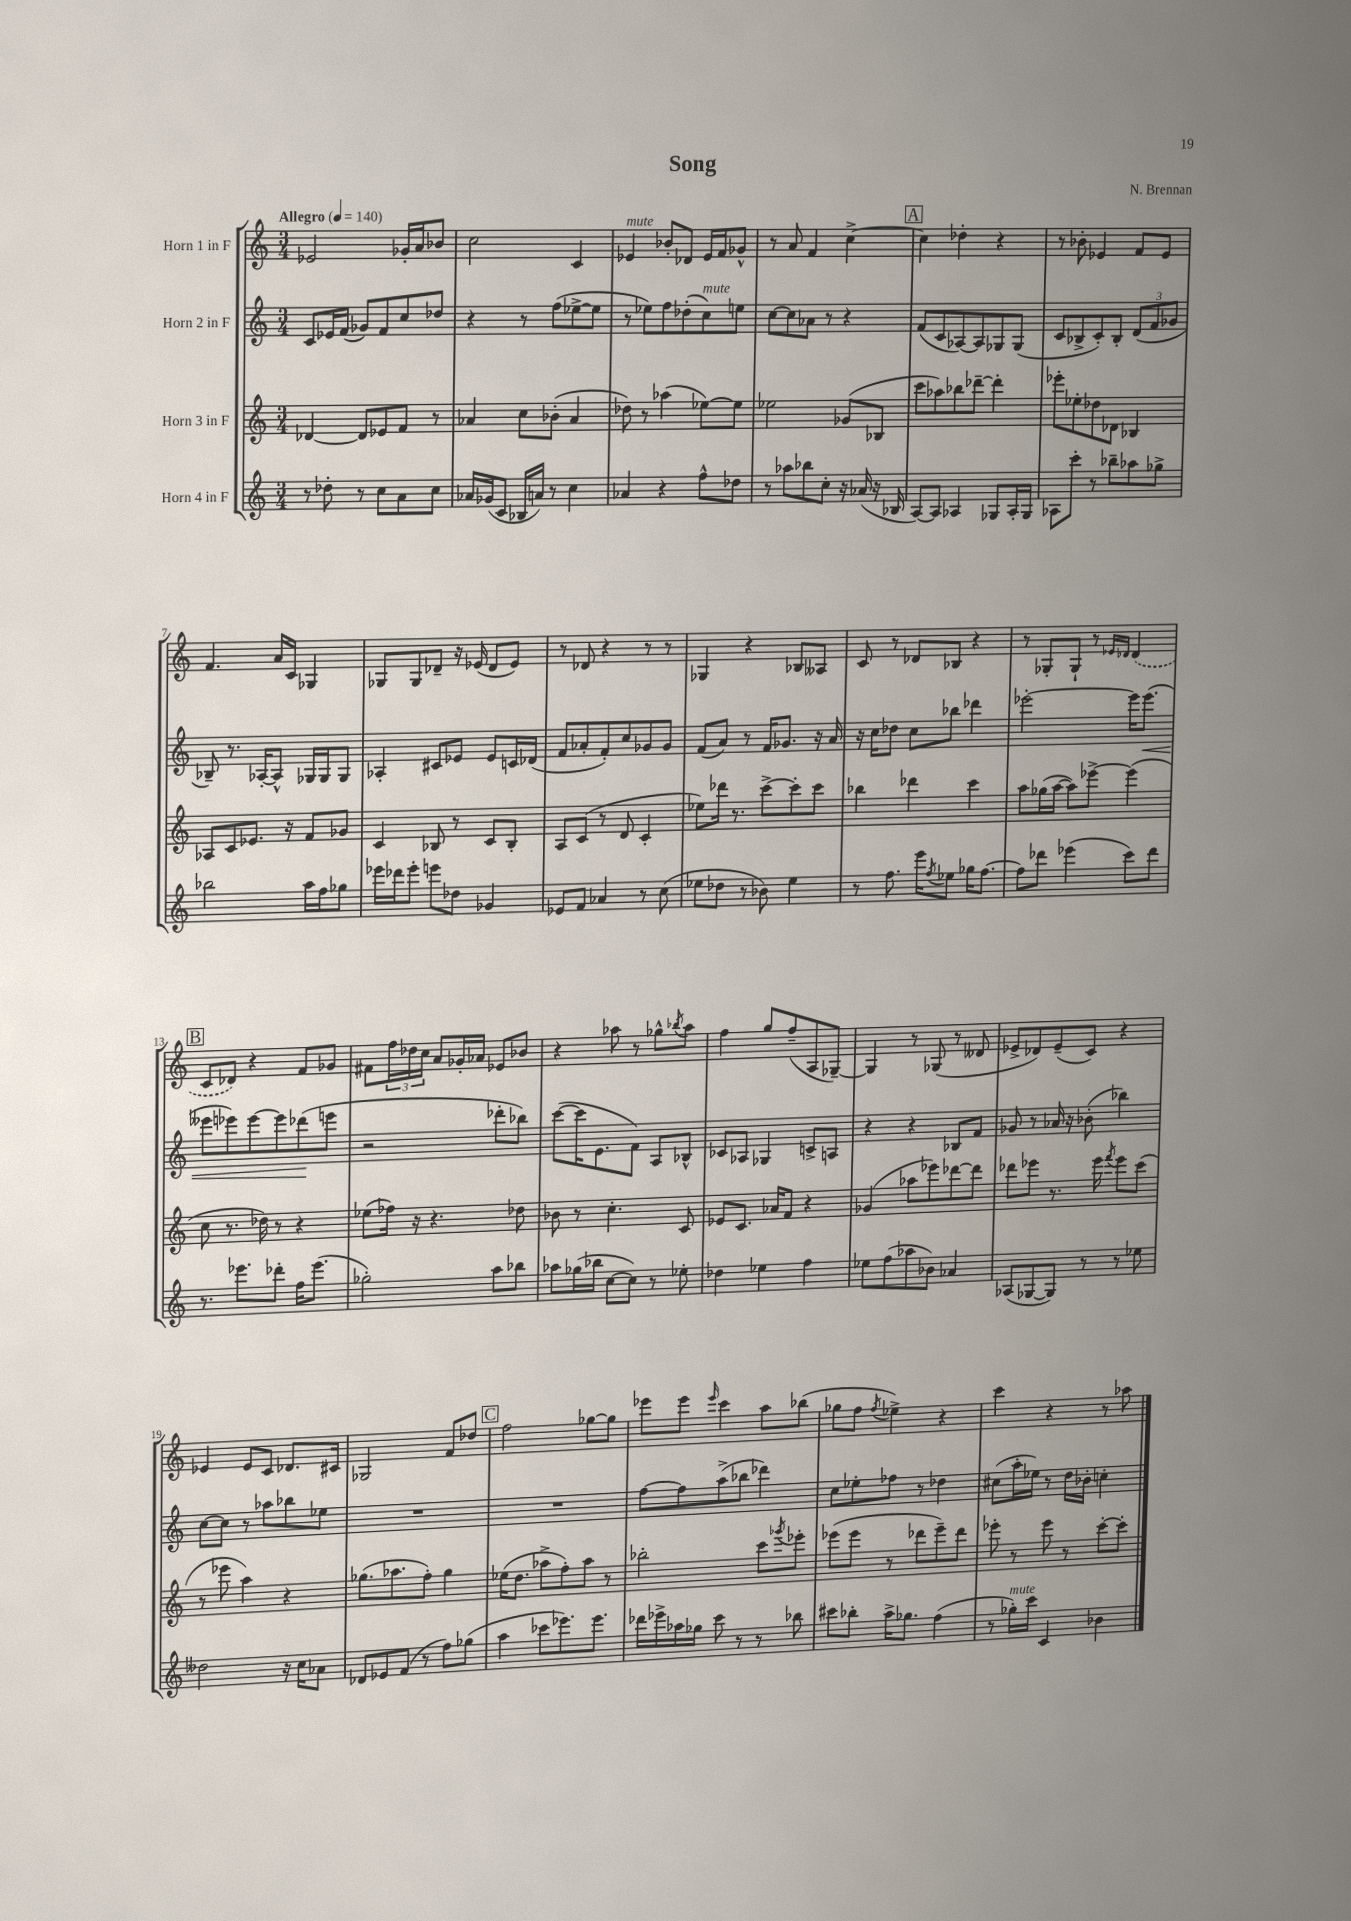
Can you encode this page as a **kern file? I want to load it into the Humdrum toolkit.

**kern	**kern	**kern	**kern
*staff4	*staff3	*staff2	*staff1
*clefG2	*clefG2	*clefG2	*clefG2
*k[]	*k[]	*k[]	*k[]
*M3/4	*M3/4	*M3/4	*M3/4
*MM140	*MM140	*MM140	*MM140
8r	[4d-	8c	2e-
8dd-'	.	16e-	.
.	.	(16f	.
8r	8d-]	8g-)	.
8cc	8e-	8f	.
8a	8f	8cc	16g-'
.	.	.	16a
8cc	8r	8dd-	8b-
=	=	=	=
16a-	4a-	4r	2cc
(16g-	.	.	.
8c	.	.	.
16B-	8cc	8r	.
16a)	.	.	.
8r	(8b-'	(8ff	.
4cc	4a-	[8ee-^	4c
.	.	8ee-]	.
=	=	=	=
4a-	8dd-)	8r	4e-
.	8r	8ee-)	.
4r	(4aa-	8ff	8b-'
.	.	(8dd-'	8d-
8ff^^	[8ee-)	8cc)	16e-
.	.	.	16f
8dd-	8ee-]	8ee	8g-^^
=	=	=	=
8r	2ee-	[8cc	8r
8aa-	.	8cc]	8a
8bb-	.	8a-	4f
8cc'	.	8r	.
16r	(8g-	4r	[4cc^
(16a-	.	.	.
16r	8B-	.	.
16B-	.	.	.
=	=	=	=
[8A)	8ccc	(8f	4cc]
8A]	8aa-)	8c	.
4A-	8bb-	[8A-)	4dd-'
.	[8ddd-~	8A-]	.
8G-	4ddd-']	8G-	4r
16A-'	.	(8G-	.
16G-	.	.	.
=	=	=	=
8A-	8eee-'	8c	8r
8ccc'	8ee-'	8B-^	8b-'
8r	8dd-	8c')	4e-
8bb-~	8d-	8B-'	.
8aa-	4B-	(12d	8f
.	.	12f	.
8gg-^	.	.	8e-
.	.	12g-	.
=	=	=	=
2bb-	8A-	8B-~)	4.f
.	8c	8.r	.
.	8.e-	.	.
.	.	[16A-'	.
.	.	8A-^^]	16a
.	16r	.	16c
16aa	8f	16G-	4G-
16ff	.	16G-	.
8gg-	8g-	8G-	.
=	=	=	=
16eee-	4c	4A-'	8G-
16ddd-	.	.	.
8eee-'	.	.	8G-
8eee	8B-	8c#	8d-~
8dd-	8r	8e-	16r
.	.	.	(16e-
4g-	8c	8e-	8d-
.	8B-'	16c	8e-)
.	.	(16d-	.
=	=	=	=
8e-	8A	8f	8r
8f	(8c	8a-'	8d-
4a-	8r	8f')	4r
.	8d	8cc	.
8r	4c'	8g-	8r
(8cc	.	8g-	8r
=	=	=	=
8ee-	8ee-)	(8f	4G-
8dd-	16ddd-	8a)	.
.	8.r	.	.
8r	.	8r	4r
8b-)	[8ccc^	16f	.
.	.	8.g-	.
4ee-	8ccc']	.	8B-
.	8ccc	16r	8A--
.	.	16a	.
=	=	=	=
8r	4bb-	16r	8c
.	.	16cc	.
8.ff	.	8dd-	8r
.	4ddd-	8cc	8d-
16eee	.	.	.
8qff	.	.	.
8ee-	.	8bb-	8B-
16gg-	4ccc	4ddd-	4r
[8.ff	.	.	.
=	=	=	=
8ff]	8aa	[2eee-'	8r
8ddd-	(16gg-	.	8G-'
.	[16aa	.	.
(4eee-	8aa])	.	8G-`
.	[8eee-^	.	8r
.	.	.	16qqe-
.	.	.	16qqd-
8ccc)	(4eee-]	16eee-]	(4d-
.	.	(8.eee-	.
8ddd-	.	.	.
=	=	=	=
8.r	8cc	8eee--	8c
.	8.r	8eee-)	8d-)
8.eee-	.	.	.
.	.	[8eee-	4r
.	16dd-)	.	.
8ddd-'	8r	8eee-]	.
16ff	4r	(8ddd-	8f
(8.eee-	.	.	.
.	.	8eee	8g-
=	=	=	=
2gg-')	(8ee-	2r	8f#
.	16ff-)	.	24ff
.	.	.	24dd-
.	16r	.	.
.	.	.	24cc
.	4.r	.	8a
.	.	.	16g-'
.	.	.	16a-
8aa	.	8ddd-'	8e-
8bb-	8dd-	8bb-)	8b-
=	=	=	=
8aa-	8b-	([8ccc	4r
(16gg-	8r	16ccc]	.
16bb-	.	8.e	.
[8cc	4.cc'	.	8aa-
8cc])	.	8f)	8r
8r	.	8A	8gg-^^
.	.	.	8qbb-
8ee-'	8c	8B-^^	8aa-
=	=	=	=
4dd-	8e-	8c-	4ff
.	8.c	8A-	.
4ee-	.	4G-	8gg
.	16a-	.	.
.	8f	.	(8ff~
4ff	4r	8c^	8A
.	.	8A	[8G-~)
=	=	=	=
8ee-	(4g-	4r	4G-]
(8ff	.	.	.
8aa-	8aa-	4r	8r
8b-)	8eee-)	.	(8G-
4a-	[8ddd-	8B-	8r
.	8ddd-]	8f	8d--
=	=	=	=
(8A-	8ddd-	8g-	8e-^
[8G-	8eee-	8r	8d-)
8G-])	8.r	16a-	(8e-~
.	.	16r	.
8r	.	(8b-'	8c)
.	16eee-	.	.
.	8qfff	.	.
8r	8eee-	4bb-)	4r
8ee-	(8ccc	.	.
=	=	=	=
2dd--	8r	[8cc	4e-
.	8eee-	8cc]	.
.	4aa)	8r	8e-
.	.	8aa-	8c
16r	4r	8bb-	8.d-
16cc	.	.	.
8a-	.	8ee-	.
.	.	.	16c#
=	=	=	=
8d-	(8.gg-	2.r	2G-
8e-	.	.	.
.	8.aa-	.	.
(8f	.	.	.
8r	8ff')	.	.
8ff)	4gg-	.	8f
(8gg-	.	.	8dd-
=	=	=	=
4aa	(16ee-	2.r	2ff
.	8.dd	.	.
8ccc-	8aa-^	.	.
8.eee-)	8ff')	.	.
.	8aa-	.	[8gg-
8.eee-	.	.	.
.	8r	.	8gg-]
=	=	=	=
16ddd-	2bb-'	[8ff	8eee-
16eee-^	.	.	.
16aa-	.	8ff]	8eee-
16gg-	.	.	.
.	.	.	16qqeee-
8ccc	.	(8aa^	4ccc
8r	.	8bb-	.
8r	8ccc	4ddd-)	8aa
.	8qggg-	.	.
8bb-	8eee-'	.	(8bb-
=	=	=	=
8ccc#	(8eee-	8cc	8gg-
8bb-'	8eee-	8ee-'	8ff
.	.	.	8qff
16aa^	8r	8ff-	4ee-^)
8.gg-	.	.	.
.	8ddd-	8r	.
(4ff	8eee-~)	4dd-	4r
.	8ddd-	.	.
=	=	=	=
8r	8eee-'	(8cc#	4ccc
16gg-')	8r	16aa'	.
16ccc	.	16ee-)	.
4c	8eee-	8r	4r
.	8r	16dd	.
.	.	16b-'	.
4b-	[8ccc'	4cc'	8r
.	8ccc']	.	8aa-
==	==	==	==
*-	*-	*-	*-
